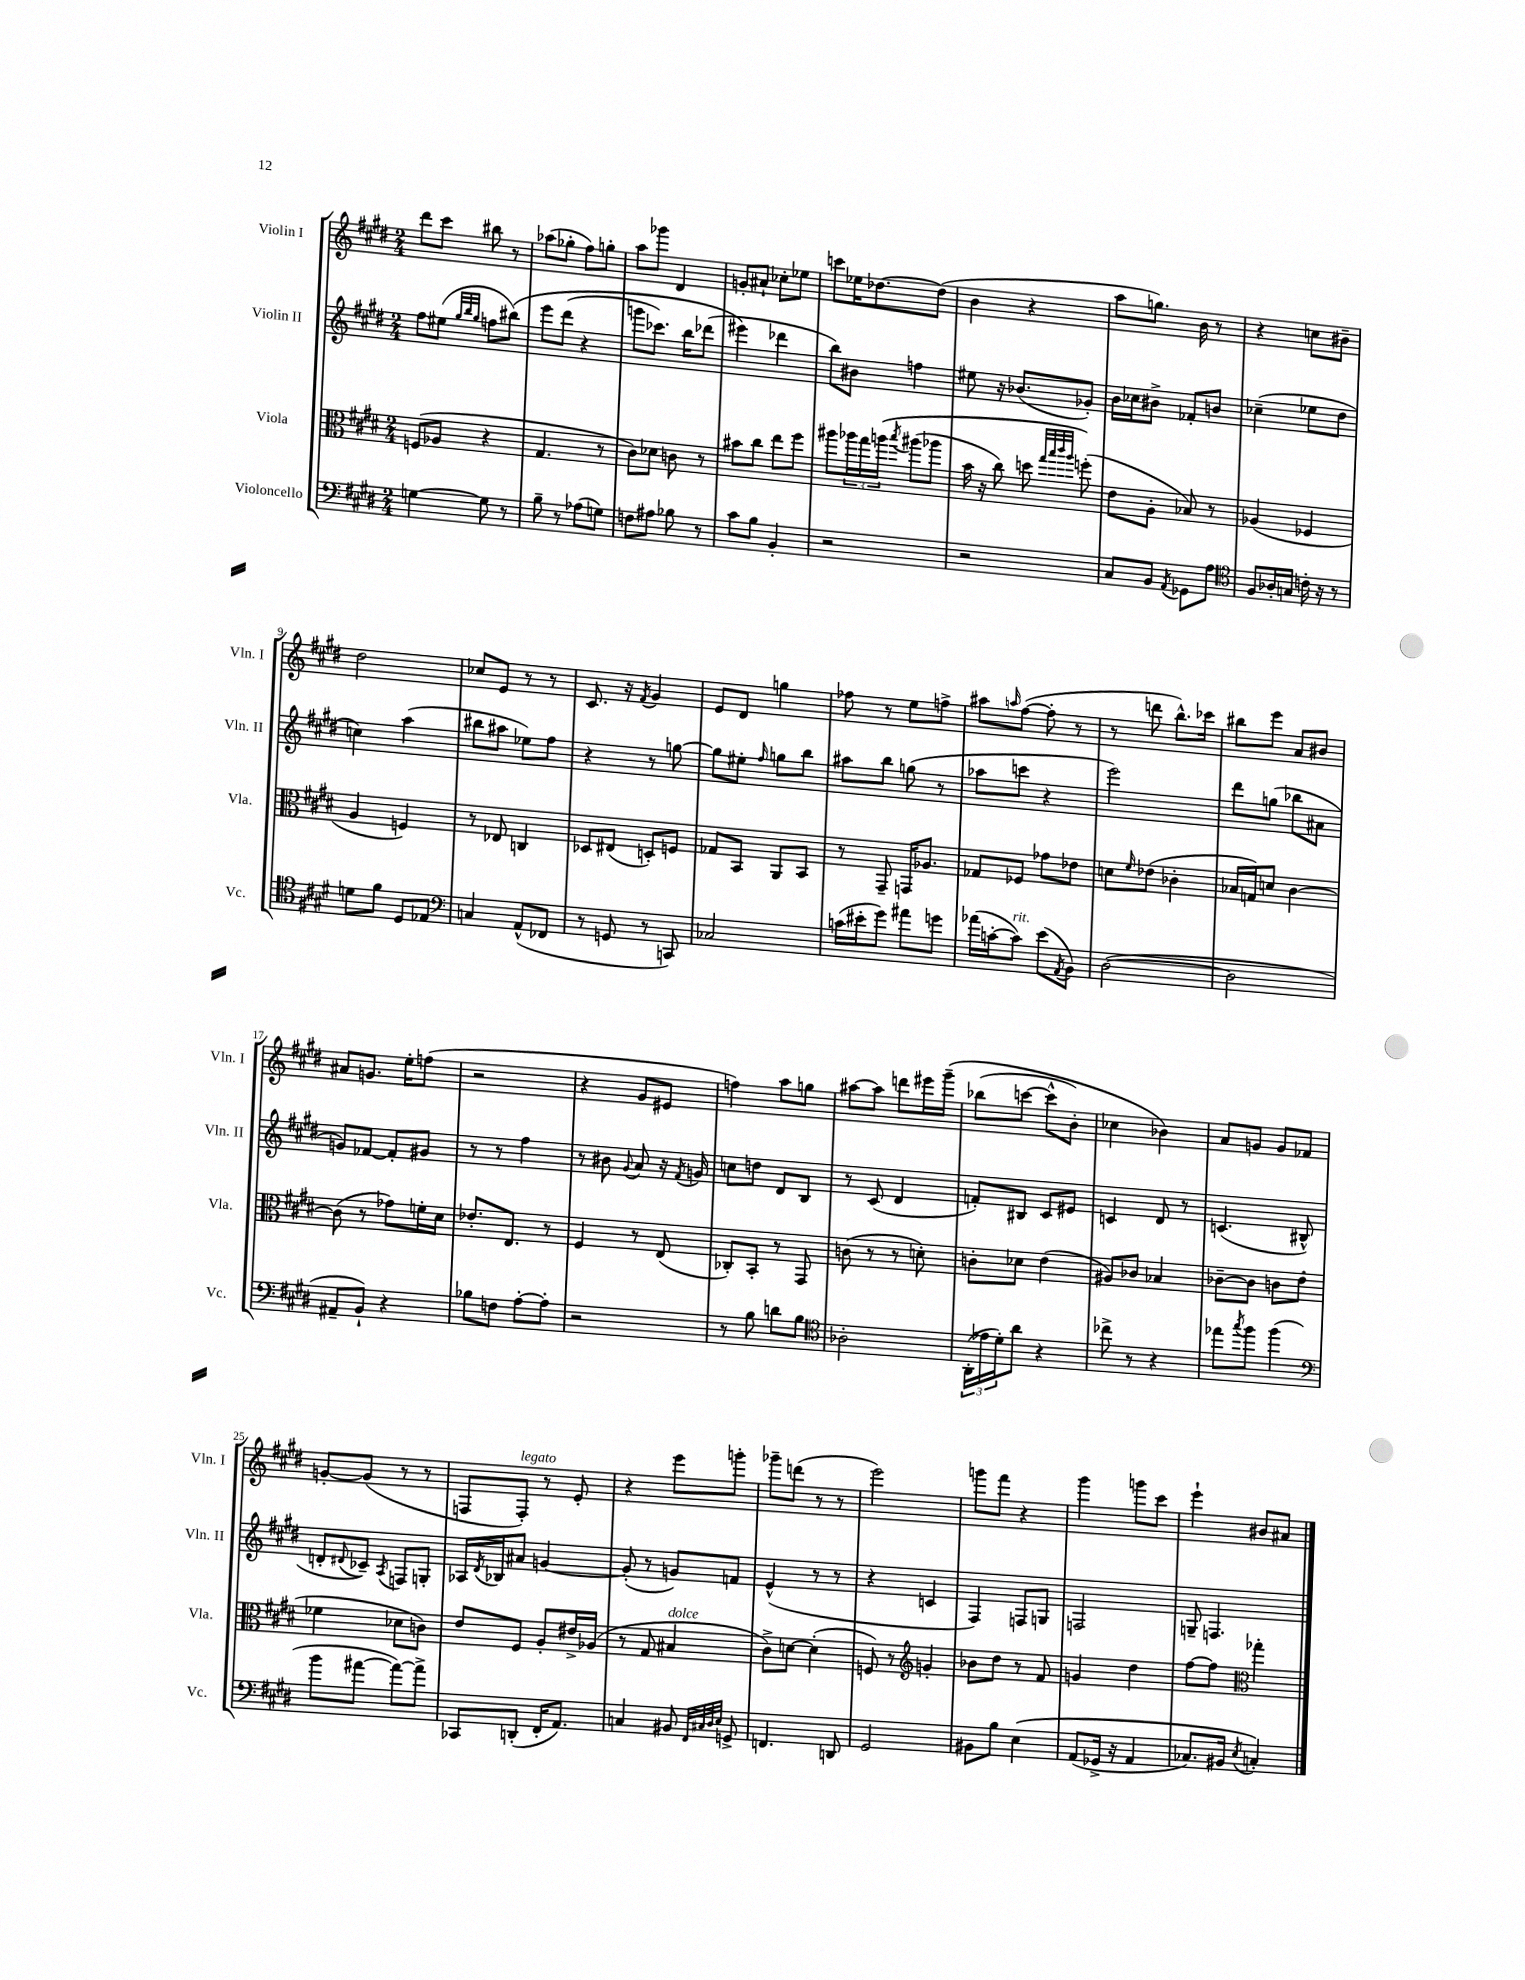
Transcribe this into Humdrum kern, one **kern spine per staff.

**kern	**kern	**kern	**kern
*part4	*part3	*part2	*part1
*staff4	*staff3	*staff2	*staff1
*I"Violoncello	*I"Viola	*I"Violin II	*I"Violin I
*I'Vc.	*I'Vla.	*I'Vln. II	*I'Vln. I
*clefF4	*clefC3	*clefG2	*clefG2
*k[f#c#g#d#]	*k[f#c#g#d#]	*k[f#c#g#d#]	*k[f#c#g#d#]
*M2/4	*M2/4	*M2/4	*M2/4
=1	=1	=1	=1
[4Gn\	(8Fn/L	8ff#\L	8ddd#\L
.	8A-X/J	(8ee#X\J	8ccc#\J
.	.	32qqgg#/LLL	.
.	.	32qqbb/	.
.	.	32qqgg#/JJJ	.
8G\]	4r	8ffn\L	8bb#X\
8r	.	(8bb#X\J)	8r
=2	=2	=2	=2
8B~\	4.G#/	8eee\L	(8aa-X\L
8r	.	(8ddd#\J	8gg-X'\J
(8A-X\L	.	4r	8ff#\L)
8Gn\J)	8r	.	8ggn'\J
=3	=3	=3	=3
8Fn\L	8c#\L)	8gggn\L	8aa\L
8A#X\J	8d-X\J	8.ccc-X\J)	8ggg-X\J
8B-X\	8cn\	.	4d#/
.	.	16bb\KL	.
8r	8r	(8ddd-X\J	.
=4	=4	=4	=4
8c#\L	8b#X\L	4eee#X\)	8gn'/L
8B\J	8cc#\J	.	8a#X`/J
4BB'/	8ee\L	4ddd-X\	8cc-X'\L
.	8ff#\J	.	8ee-X\J
=5	=5	=5	=5
2r	8aa#X\L	8bb\L)	8cccn\L
.	24aa-X\L	8b#X\J	16ee-X\K
.	24gg#\	.	.
.	.	.	[8.dd-X\
.	(24aan\JJ	.	.
.	8qbb/	.	.
.	(8aa#X\L	4ffn\	.
.	8aa-X\J	.	(8dd-\J]
=6	=6	=6	=6
2r	16b\	8ee#X\	4b\
.	16r	.	.
.	8cc#\)	16r	.
.	.	(8.b-X/L	.
.	8ddn\	.	4r
.	32qqgg#/LLL	.	.
.	32qqbb/	.	.
.	32qqccc#/	.	.
.	32qqaa/JJJ	.	.
.	(8ffn'\)	8g-X'/J)	.
=7	=7	=7	=7
8C#/L	8e\L	16b\LL	8aa\L
.	.	16cc-X\J	.
8BB/J	8A'\J	8b#X^\J	8.ggn\J)
8qAA/	.	.	.
8GG-X\L	8B-X/)	8f-X'/L	.
.	.	.	16b\
8A\J	8r	8bn/J	8r
=8	=8	=8	=8
*clefC4	*	*	*
8F#/L	(4A-X/	(4cc-X~\	4r
16A-X'/L	.	.	.
16Gn/JJ	.	.	.
16cn'\	4F-X/	8ee-X\L	8ccn\L
16r	.	.	.
8r	.	8dd#\J	8b#X~\J
!!LO:LB:g=z
=9	=9	=9	=9
8dn\L	4A/	4ccn\)	2dd#\
8f#\J	.	.	.
8D#/L	4Fn/)	(4aa\	.
8E-X/J	.	.	.
=10	=10	=10	=10
*clefF4	*	*	*
4Cn/	8r	8bb#X\L	8cc-X/L
.	8E-X/	8aa#X\J	8e/J
(8AA^^/L	4Cn/	8ee-X\L)	8r
8FF-X/J	.	8ff#\J	8r
=11	=11	=11	=11
8r	8D-X/L	4r	8.c#/
8GGn/	(8E#X/J	.	.
.	.	.	16r
.	.	.	8qf#/
8r	8Dn'/L)	8r	4g#/
8CCn/)	8Fn/J	[8ggn\	.
=12	=12	=12	=12
2C-X/	8G-X/L	8gg\L]	8e/L
.	8BB/J	8ee#X'\J	8d#/J
.	.	16qqff#/	.
.	8AA/L	8ggn\L	4ggn\
.	8BB/J	8bb\J	.
=13	=13	=13	=13
(16cn\LL	8r	8aa#X\L	8ff-X\
16e#X'\J	.	.	.
8g#\J)	8GG#~/	8bb\J	8r
8a#X\L	16GGn/KL	(8ggn\	8ee\L
.	8.A-X/J	.	.
8gn\J	.	8r	8ffn^\J
=14	=14	=14	=14
(16a-X\LL	8G-X/L	8aa-X\L	8aa#X\L
[16cn'\J	.	.	.
.	.	.	16qqaan/
!LO:TX:a:i:t=rit.	!	!	!
8c\J])	8F-X/J	8cccn\J	([8ff#\J
(8e\L	8g-X\L	4r	8ff#'\]
8qAA/	.	.	.
8BB\J)	8e-X\J	.	8r
=15	=15	=15	=15
([2D#\	8dn\L	2eee\)	8r
.	16qqf#/	.	.
.	(8e-X\J	.	8dddn\
.	4c-X'\	.	8.bb^^\L)
.	.	.	16ccc-X\Jk
=16	=16	=16	=16
2D#\]	16B-X/LL	8ddd#\L	8bb#X\L
.	16Gn/J)	.	.
.	8dn/J	(8ggn\J	8eee\J
.	[4c#\	8bb-X\L	8a/L
.	.	8a#X\J	8b#X/J
!!LO:LB:g=z
=17	=17	=17	=17
8AA#X~/L	(8c#\]	8gn/L)	8a#X/L
8BB`/J)	8r	[8f-X/J	8.gn/J
4r	8g-X\L)	8f-'/L]	.
.	.	.	16ee'\KL
.	16fn'\L	8g#X/J	(8ffn\J
.	16d#\JJ	.	.
=18	=18	=18	=18
8B-X\L	8.e-X'/L	8r	2r
8Fn\J	.	8r	.
.	8.E/J	.	.
[8A'\L	.	4ff#\	.
8A'\J]	8r	.	.
=19	=19	=19	=19
2r	4F#/	8r	4r
.	.	8b#X\	.
.	.	8qqg#/	.
.	8r	8a/	8g#/L
.	(8E/	16r	8e#X/J
.	.	8qf#/	.
.	.	16gn/	.
=20	=20	=20	=20
8r	8C-X'/L)	8ccn\L	4ffn\)
8B\	8BB'/J	8ddn\J	.
8dn\L	8r	8d#/L	8aa\L
8B\J	8GG#/	8B/J	8ggn\J
=21	=21	=21	=21
*clefC4	*	*	*
2A-X'\	(8cn\	8r	[8aa#X\L
.	8r	(8c#/	8aa#\J]
.	8r	4d#/	8dddn\L
.	8dn'\)	.	16eee#X\L
.	.	.	(16ggg#~\JJ
=22	=22	=22	=22
(24AA'\LL	8cn'\L	8fn'/L)	(8bb-X\L
24e-X\	.	.	.
24d#'\J)	.	.	.
8a\J	8d-X\J	8B#X/J	[8cccn\J
4r	(4e\	8c#/L	8ccc^^\L]
.	.	8e#X/J	8b'\J)
=23	=23	=23	=23
8cc-X^\	8A#X/L)	4cn/	4cc-X\
8r	8c-X/J	.	.
4r	4B-X/	8d#/	4b-X\)
.	.	8r	.
=24	=24	=24	=24
8ee-X\L	[8c-X~\L	(4.cn/	8a/L
8qgg#/	.	.	.
8ff#\J	8c-\J]	.	8gn/J
(4ff#\	8cn\L	.	8g/L
.	(8e\J	8B#X^^/	8f-X/J
!!LO:LB:g=z
=25	=25	=25	=25
*clefF4	*	*	*
8b\L	4f-X\	8dn'/L	[8gn'/L
.	.	8qqd#X/	.
[8a#X\J	.	8c-X~/J)	(8g/J]
.	.	8qA/	.
8a#\L_)	8d-X\L	8Fn/L	8r
8a#^\J]	8cn\J)	8Gn'/J	8r
=26	=26	=26	=26
8CC-X/L	8e/L	16A-X/LL	8Fn/L
.	.	8qd#/	.
.	.	16B-X/J	.
!	!	!	!LO:TX:a:i:t=legato
(8DDn'/J	8F#/J	8a#X/J	8F'/J)
16FF#'/KL	8A'/L	[4gn/	8r
8.AA/J)	.	.	.
.	16e#X^/L	.	8e'/
.	(16A-X/JJ	.	.
=27	=27	=27	=27
4Cn/	8r	(8g'/]	4r
.	8G#/	8r	.
!	!LO:TX:a:i:t=dolce	!	!
8BB#X/	4B#X/	8gn/L)	8eee\L
32qqFF#/LLL	.	.	.
32qqC#X/	.	.	.
32qqD#/	.	.	.
32qqE/JJJ	.	.	.
8GGn^/	.	8fn/J	8gggn'\J
=28	=28	=28	=28
4.FFn/	8c#^\L)	(4e^^/	8ggg-X~\L
.	[8dn\J	.	(8dddn\J
.	(4d'\]	8r	8r
8DDn/	.	8r	8r
=29	=29	=29	=29
2GG#/	8Fn/)	4r	2eee\)
.	8r	.	.
*	*clefG2	*	*
.	4gn'/	4cn/	.
=30	=30	=30	=30
8BB#X\L	8b-X\L	4F#/)	8gggn\L
8B\J	8dd#\J	.	8fff#\J
(4E\	8r	8Fn/L	4r
.	8f#/	8Gn/J	.
=31	=31	=31	=31
(8AA/L	4gn/	2Fn/	4ggg#\
16GG-X^/Jk	.	.	.
16r	.	.	.
4AA/	4dd#\	.	8gggn\L
.	.	.	8ccc#\J
=32	=32	=32	=32
8.C-X/L)	[8ff#\L	8Gn~/	4eee`\
.	8ff#\J]	4.Fn/	.
16BB#X/Jk	.	.	.
8qE/	.	.	.
*	*clefC3	*	*
4Cn'/)	4gg-X'\	.	8b#X/L
.	.	.	8a#X/J
==	==	==	==
*-	*-	*-	*-
